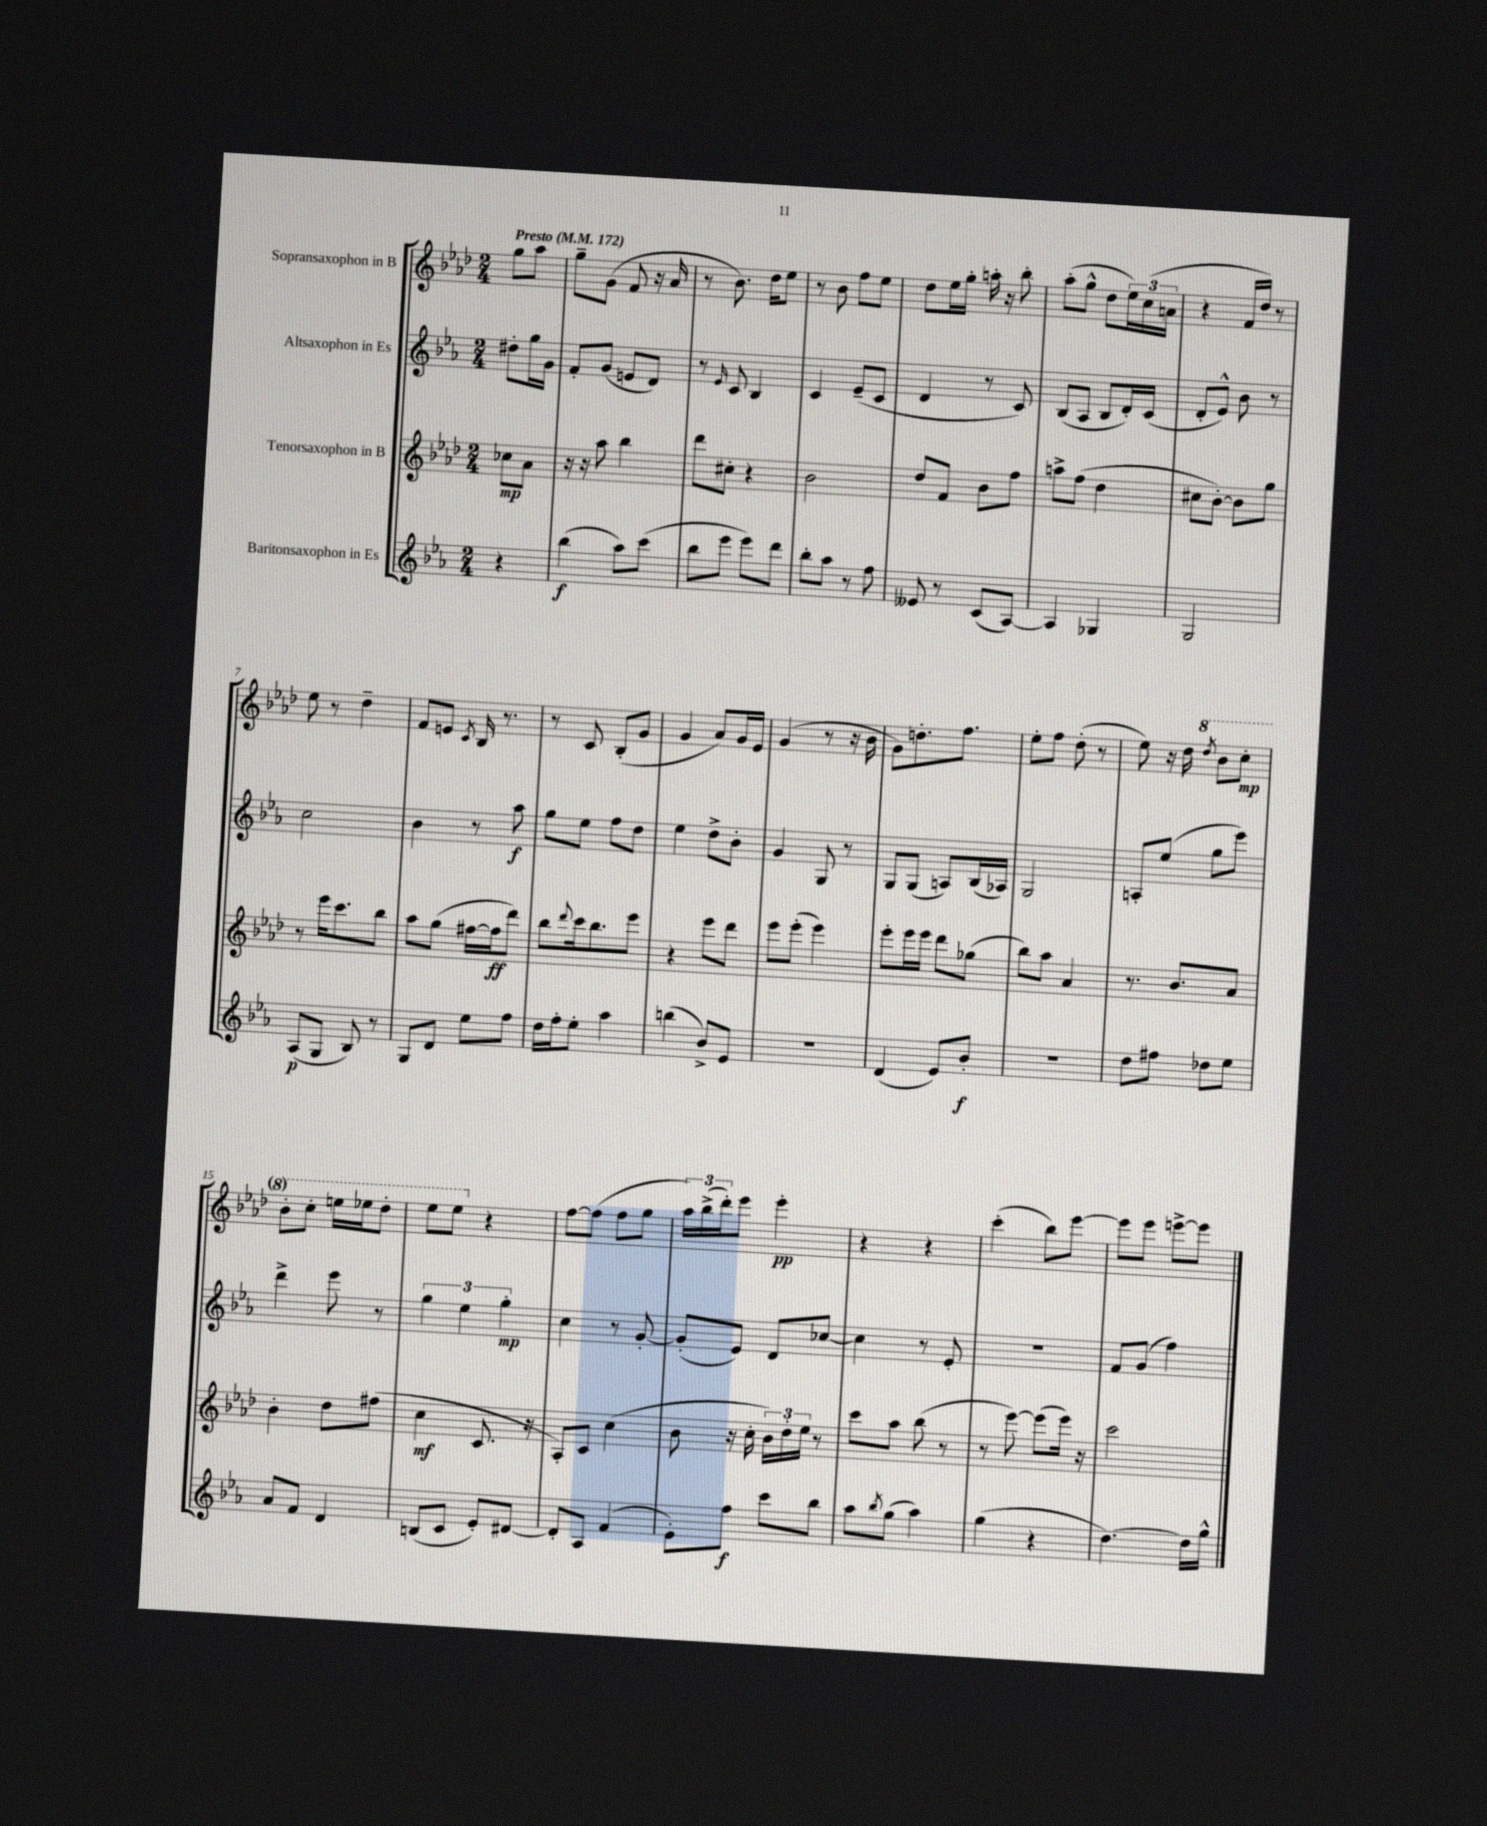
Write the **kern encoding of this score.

**kern	**kern	**kern	**kern
*staff4	*staff3	*staff2	*staff1
*clefG2	*clefG2	*clefG2	*clefG2
*k[b-e-a-]	*k[b-e-a-d-]	*k[b-e-a-]	*k[b-e-a-d-]
*M2/4	*M2/4	*M2/4	*M2/4
*MM172	*MM172	*MM172	*MM172
4r	8cc-	8dd#'	8gg
.	8a-	16gg	8aa-
.	.	16g	.
=	=	=	=
(4bb-	16r	8f'	8gg~
.	16r	.	.
.	8aa-	(8g	(8g
8aa-)	4bb-	8e	8f
(8ccc	.	8d)	16r
.	.	.	16a-
=	=	=	=
8bb-	8ddd-	8r	8r
.	.	16qqe-	.
8eee-	8cc#'	8c	8.b-)
8eee-)	4r	4B-	.
.	.	.	16dd-
8ddd	.	.	8ee-
=	=	=	=
8bb-'	2b-	4c	8r
8aa-	.	.	8b-
8r	.	(8e-~	8ff
8ff	.	8c	8ee-
=	=	=	=
8e--	8dd-	4d	8dd-
8r	8f	.	16ee-
.	.	.	16gg'
(8c	8b-	8r	16aa'
.	.	.	16r
[8A-)	8ff	8c)	8bb-'
=	=	=	=
4A-]	8aa^	(8B-	(8aa-'
.	(8ff	8A-	8gg^^
4G-	4dd-	8B-	8dd-
.	.	16d')	24ee-)
.	.	.	(24cc
.	.	(16c	.
.	.	.	24a
=	=	=	=
2G	8cc#	8d'	4r
.	[8b-')	8e-^^)	.
.	8b-]	8b-	16f
.	.	.	16dd-)
.	8gg	8r	8r
=	=	=	=
(8A-	8r	2cc	8ee-
8G	16eee-	.	8r
.	8.ccc	.	.
8B-)	.	.	4dd-~
8r	8bb-	.	.
=	=	=	=
8G	8aa-	4b-	8f
8d	(8gg	.	8e
.	.	.	8qc
8ee-	[16ff#	8r	16B-
.	16ff#]	.	8.r
8ff	8ddd-)	8aa-	.
=	=	=	=
16dd	8bb-	8gg	8r
16ff'	.	.	.
.	8qqddd-	.	.
8ee-'	16ccc	8ee-	8c
.	8.bb-	.	.
4aa-	.	8ff	(8B-'
.	8eee-	8dd	8g
=	=	=	=
(4bb	4r	4ee-	4g
8b-^)	8eee-	8dd^	8a-)
8e-	8ddd-	8b-'	16g
.	.	.	16e-
=	=	=	=
2r	8eee-	4g	(4g
.	(8eee-'	.	.
.	4eee-)	8G	8r
.	.	8r	16r
.	.	.	16b-
=	=	=	=
(4d	8eee-'	8G	8g)
.	16eee-	(8G	8.dd'
.	16eee-	.	.
8e-)	8ddd-	8A)	.
.	.	.	8.ff
8b-'	(8gg-	(16B-	.
.	.	16A-)	.
=	=	=	=
2r	8bb-)	2G	8ee-'
.	8aa-	.	8ff
.	4a-	.	(8dd-'
.	.	.	8r
=	=	=	=
8dd	8.r	8A'	8ee-)
8ff#	.	(8ee-	16r
.	8.b-	.	16dd-
.	.	.	8qddd-
8dd-	.	8gg	8bb-
8ee-	8a-	8eee-)	8ccc'
=	=	=	=
8a-	4b-'	4ddd^	8bb-'
8f	.	.	8ccc'
4d	8dd-	8eee-	16eee
.	.	.	16eee-
.	(8ff#	8r	8ddd-'
=	=	=	=
(8B	4cc	6gg	8eee-
8c	.	.	8eee-
.	.	6ee-	.
8e-')	8.c	.	4r
.	.	6gg'	.
[8d#	.	.	.
.	16r	.	.
=	=	=	=
8d#']	8A-')	4cc	[8ff
8A-	8c	.	(8ff]
(4f	(4cc	8r	8ff
.	.	[8g'	8gg
=	=	=	=
8e-')	8b-	(8g']	24aa-)
.	.	.	(24bb-^
.	.	.	24ddd-')
8ff	16r	8e-)	8eee-
.	16cc'	.	.
8ccc	24b-)	8d	4eee-'
.	24dd-'	.	.
.	24ee-	.	.
8bb-	8r	[8cc-	.
=	=	=	=
8aa-	8ccc	4cc-]	4r
8qbb-	.	.	.
(8gg	8aa-	.	.
4aa-)	(8bb-	8r	4r
.	8r	8e-'	.
=	=	=	=
(4gg	8r	2r	(4ccc'
.	[8eee-)	.	.
4r	(8eee-]	.	8bb-)
.	16eee-)	.	[8eee-
.	16r	.	.
=	=	=	=
[4.dd)	2ccc	8f	8eee-]
.	.	(8g	8eee-
.	.	4ff)	[8eee^
16dd]	.	.	8eee]
16gg^^	.	.	.
==	==	==	==
*-	*-	*-	*-
